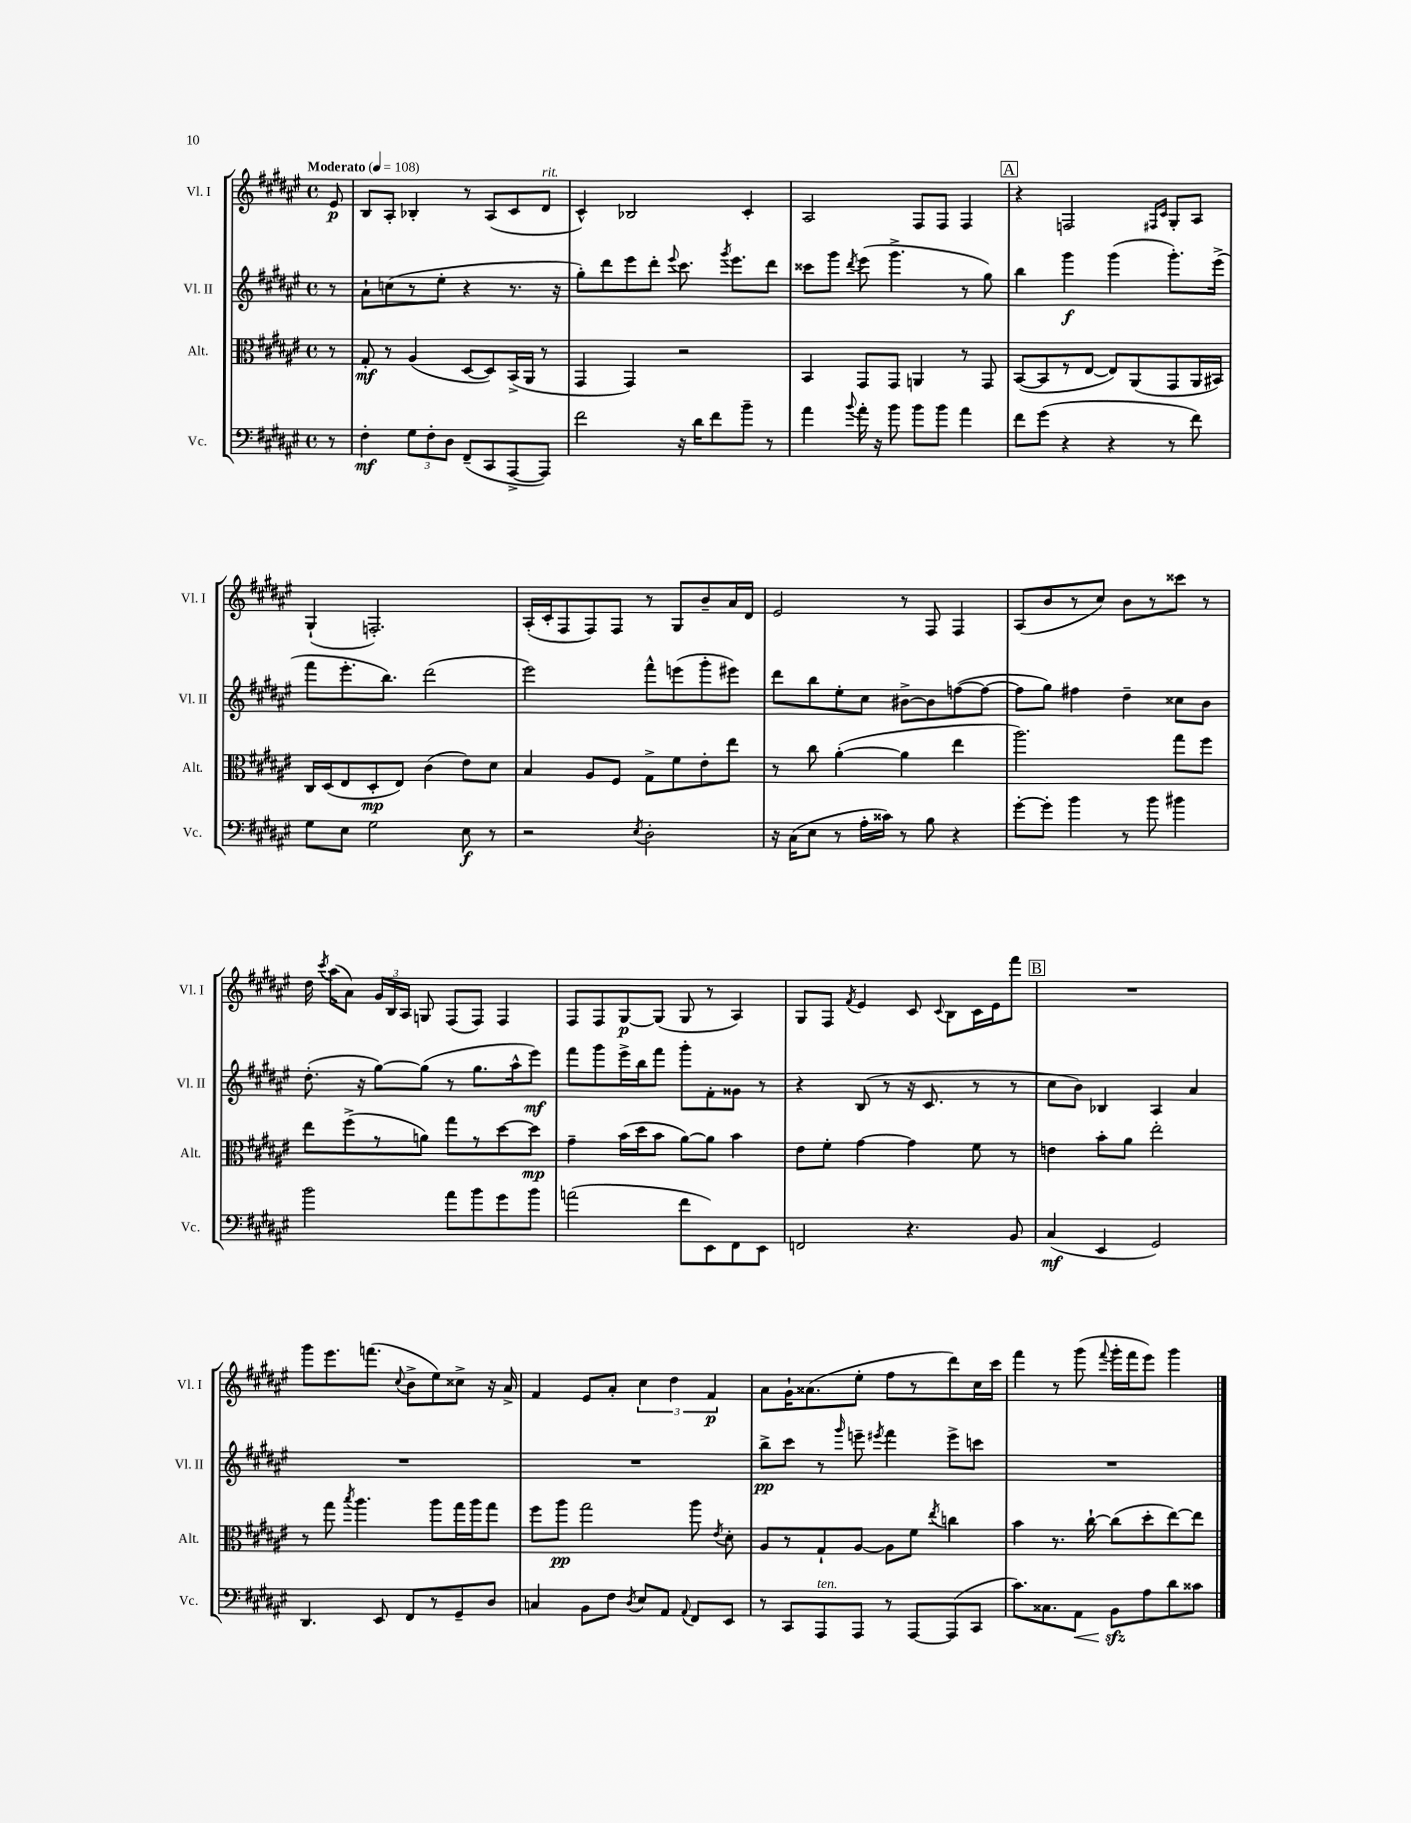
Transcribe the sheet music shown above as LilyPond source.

<<
\new StaffGroup <<
\new Staff = "s0" \with { instrumentName = "Vl. I" shortInstrumentName = "Vl. I" } {
    \clef treble \key fis \major \defaultTimeSignature \time 4/4 \partial 8 \tempo "Moderato" 4 = 108
    \autoBeamOff eis'8\p |
    b8[ ais8]-. bes4-. r8 ais8[( cis'8 dis'8]^\markup { \italic "rit." } |
    cis'4-^) bes2 cis'4-. |
    ais2 fis8[ fis8] fis4 |
    \mark \markup { \box "A" } r4 f2 \grace { fis16[ cis'16] } gis8[-. ais8] |
    gis4-!( f2.-.) |
    ais16[-.( cis'16-. fis8 fis8) fis8] r8 gis8[ b'8-- ais'16 dis'16] |
    eis'2 r8 fis8 fis4 |
    ais8[( b'8 r8 cis''8]) b'8[ r8 cisis'''8] r8 |
    dis''16 \acciaccatura { cis'''8 } ais''16[( ais'8]) \tuplet 3/2 { gis'16[ b16 ais16] } g8 fis8[( fis8]) fis4 |
    fis8[ fis8 gis8~\p gis8]( gis8 r8 ais4) |
    gis8[ fis8] \acciaccatura { fis'8 } eis'4 cis'8 \appoggiatura { cis'8 } b8[ cis'16 eis'16 fis'''8] |
    \mark \markup { \box "B" } R1 |
    gis'''8[ eis'''8. f'''8.]( \appoggiatura { cis''8 } b'8[-> eis''8) cisis''8]-> r16 ais'16-> |
    fis'4 eis'8[ ais'8]-. \tuplet 3/2 { cis''4 dis''4 fis'4\p } |
    ais'8[ gis'16-! aisis'8.( eis''8]-. fis''8[ r8 dis'''8) cis''16 cis'''16] |
    fis'''4 r8 gis'''8( \appoggiatura { fis'''8 } gis'''16[-. fis'''16 eis'''8]) gis'''4 \bar "|." |
}
\new Staff = "s1" \with { instrumentName = "Vl. II" shortInstrumentName = "Vl. II" } {
    \clef treble \key fis \major \defaultTimeSignature \time 4/4 \partial 8
    \autoBeamOff r8 |
    ais'8[-! c''8( r8 eis''8]-. r4 r8. r16 |
    gis''8[-.) dis'''8 eis'''8 dis'''8]-. \appoggiatura { eis'''8 } cis'''8. \acciaccatura { gis'''8 } eis'''8.[ dis'''8] |
    cisis'''8[ gis'''8] \acciaccatura { dis'''8 } eis'''8( gis'''4.-> r8 gis''8) |
    \mark \markup { \box "A" } b''4 gis'''4\f gis'''4( gis'''8.[-.) eis'''16]->( |
    fis'''8[ eis'''8.-. b''8.]) dis'''2( |
    eis'''2) fis'''8[-^ e'''8( gis'''8-. eis'''8]) |
    dis'''8[ b''8 eis''8-. cis''8] bis'8[~-> bis'8 f''8~( f''8]~ |
    f''8[ gis''8]) fis''4 dis''4-- cisis''8[ b'8] |
    dis''8.-.( r16 gis''8[~) gis''8]( r8 gis''8.[ ais''16-^ eis'''8]\mf) |
    fis'''8[ gis'''8 eis'''16-> b''16 fis'''8] gis'''8[-. fis'8-. gisis'8] r8 |
    r4 b8( r8 r16 cis'8. r8 r8 |
    \mark \markup { \box "B" } cis''8[ b'8]) bes4 ais4 ais'4 |
    R1 |
    R1 |
    b''8[->\pp cis'''8] r8 \grace { gis'''16 } e'''8-- \acciaccatura { eis'''8 } fis'''4 eis'''8[-> c'''8] |
    R1 \bar "|." |
}
\new Staff = "s2" \with { instrumentName = "Alt." shortInstrumentName = "Alt." } {
    \clef alto \key fis \major \defaultTimeSignature \time 4/4 \partial 8
    \autoBeamOff r8 |
    gis8-.\mf r8 ais4( dis8[~ dis8) b,16->( ais,16] r8 |
    gis,4 gis,4) r2 |
    b,4 gis,8[ gis,8] a,4 r8 gis,8 |
    \mark \markup { \box "A" } b,8[~( b,8 r8 eis8]~ eis8[) ais,8( gis,8 ais,16 bis,16]) |
    cis16[ dis16( eis8 dis8-.\mp eis8]) cis'4( eis'8[) dis'8] |
    b4 ais8[ fis8] gis8[-> fis'8 eis'8-. eis''8] |
    r8 cis''8 ais'4~-.( ais'4 eis''4 |
    ais''2.) gis''8[ fis''8] |
    eis''8[ fis''8->( r8 a'8]) gis''8[ r8 dis''8~ dis''8]\mp |
    gis'4-- b'16[( dis''16 b'8] ais'8[~) ais'8] b'4 |
    eis'8[ fis'8]-. gis'4~ gis'4 fis'8 r8 |
    \mark \markup { \box "B" } e'4 b'8[-. ais'8] eis''2-. |
    r8 gis''8 \acciaccatura { b''8 } ais''4. ais''8[ gis''16 ais''16 gis''8] |
    fis''8[ ais''8]\pp gis''2 ais''8 \acciaccatura { eis'8 } dis'8-. |
    ais8[ r8 gis8-! ais8]~ ais8[ fis'8] \acciaccatura { eis''8 } c''4 |
    b'4 r8. cis''16~-! cis''8[( dis''8-. eis''8~) eis''8] \bar "|." |
}
\new Staff = "s3" \with { instrumentName = "Vc." shortInstrumentName = "Vc." } {
    \clef bass \key fis \major \defaultTimeSignature \time 4/4 \partial 8
    \autoBeamOff r8 |
    fis4-.\mf \tuplet 3/2 { gis8[ fis8-. dis8] } fis,8[--( cis,8 ais,,8~-> ais,,8]) |
    fis'2 r16 dis'16[ fis'8 b'8]-- r8 |
    ais'4 \appoggiatura { b'8 } ais'16-. r16 b'8 b'8[ b'8] ais'4 |
    \mark \markup { \box "A" } fis'8[ gis'8]( r4 r4 r8 fis'8) |
    gis8[ eis8] gis2 eis8\f r8 |
    r2 \acciaccatura { eis8 } dis2-. |
    r16 cis16[( eis8] r8 ais16[-. cisis'16]) r8 b8 r4 |
    gis'8[~-. gis'8]-. b'4 r8 b'8 bis'4 |
    b'2 ais'8[ b'8 gis'8 b'8] |
    a'2( fis'8[ eis,8) fis,8 eis,8] |
    f,2 r4. b,8 |
    \mark \markup { \box "B" } cis4\mf( eis,4 gis,2) |
    dis,4. eis,8 fis,8[ r8 gis,8-- dis8] |
    c4 b,8[ fis8] \acciaccatura { dis8 } eis8[ ais,8] \appoggiatura { ais,8 } fis,8[ eis,8] |
    r8 cis,8[ ais,,8^\markup { \italic "ten." } ais,,8] r8 ais,,8[~ ais,,8( cis,8] |
    cis'8.[) cisis8. ais,8]\< b,8[\sfz\! ais8 dis'8 cisis'8] \bar "|." |
}
>>
>>
\layout { \context { \Score \remove "Bar_number_engraver" } }
